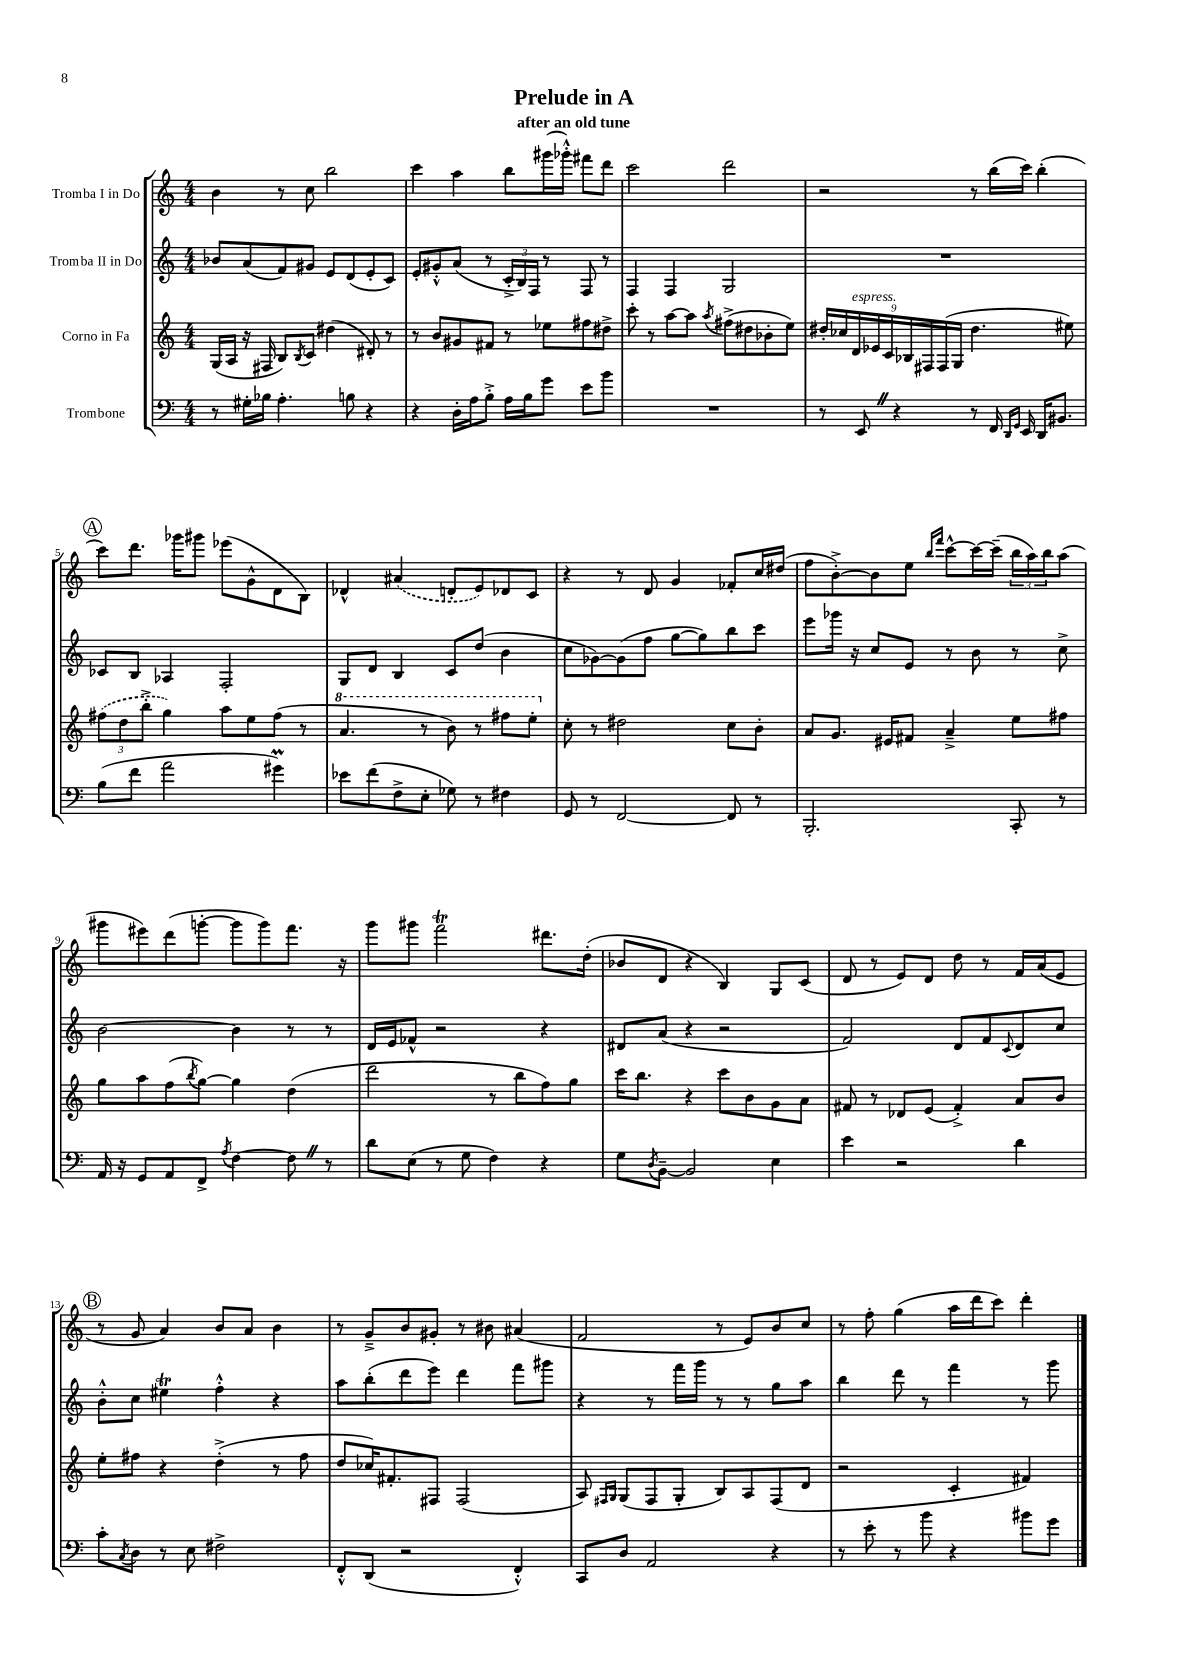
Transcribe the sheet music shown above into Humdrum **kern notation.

**kern	**kern	**kern	**kern
*staff4	*staff3	*staff2	*staff1
*clefF4	*clefG2	*clefG2	*clefG2
*k[]	*k[]	*k[]	*k[]
*M4/4	*M4/4	*M4/4	*M4/4
8r	(16G/LL	8b-/L	4b\
.	16A/JJ	.	.
16G#'\LL	16r	(8a/	.
16B-\JJ	16F#/	.	.
4.A'\	8B/L)	8f/)	8r
.	8qB/	.	.
.	8c/J	8g#/J	8cc\
.	(4dd#\	8e/L	2bb\
8B\	.	(8d/	.
4r	8d#'/)	8e'/	.
.	8r	8c/J)	.
=	=	=	=
4r	8r	8e'/L	4ccc\
.	8b/L	8g#'^^/	.
16D'\LL	8g#/	(8a/J	4aa\
16A\J	.	.	.
8B'^\J	8f#/J	8r	.
16A\LL	8r	24c'^/LL	8bb\L
.	.	24B/)	.
16B\J	.	.	.
.	.	24F/JJ	.
8g\J	8ee-\L	8r	(16ggg#\L
.	.	.	16ggg-'^^\JJ)
8e\L	8ff#\	8F/	8fff#\L
8b\J	8dd#^\J	8r	8ddd\J
=	=	=	=
1r	8ccc'\	4F/	2ccc\
.	8r	.	.
.	[8aa\L	4F/	.
.	8aa\]J	.	.
.	8qaa/	.	.
.	(8ff#^\L	2G/	2ddd\
.	8dd#\	.	.
.	8b-'\	.	.
.	8ee\J)	.	.
=	=	=	=
8r	18dd#'/LL	1r	2r
.	18cc-/	.	.
.	18d/	.	.
8EE/	.	.	.
.	18e-/	.	.
.	18c/	.	.
4r	.	.	.
.	18B-/	.	.
.	18F#/	.	.
.	(18F#/	.	.
.	18G/JJ	.	.
8r	4.dd#\	.	8r
16FF/	.	.	(16bb\LL
16qqDD/LL	.	.	.
16qqGG/JJ	.	.	.
16EE/	.	.	16ccc\JJ)
16DD/LK	.	.	(4bb'\
8.BB#/J	.	.	.
.	8ee#\)	.	.
=	=	=	=
(8B\L	(12ff#\L	8c-/L	8ccc\L)
.	12dd\	.	.
8f\J	.	8B/J	8.ddd\J
.	12bb'^\J	.	.
2a\	4gg\)	4A-/	.
.	.	.	16ggg-\LK
.	.	.	8ggg#\J
.	8aa\L	2F'/	(8eee-\L
.	8ee\	.	8g^^\
4g#\)	(8ff#\J	.	8d\
.	8r	.	8B\J)
=	=	=	=
8e-\L	4.aa/	8G/L	4d-^^/
(8f\	.	8d/J	.
8F^\	.	4B/	(4a#/
8E'\J	8r	.	.
8G-\)	8bb\)	8c/L	8d'/L
8r	8r	(8dd/J	8e/)
4F#\	8fff#\L	4b\	8d-/
.	8eee'\J	.	8c/J
=	=	=	=
8GG/	8cc'\	8cc\L	4r
8r	8r	[8g-\)	.
[2FF/	2dd#\	(8g-\]	8r
.	.	8ff\J	8d/
.	.	[8gg\L	4g/
.	.	8gg\])	.
8FF/]	8cc\L	8bb\	8f-'/L
8r	8b'\J	8ccc\J	16cc/L
.	.	.	(16dd#/JJ
=	=	=	=
2.BBB'/	8a/L	8eee\L	8ff\L
.	8.g/J	16ggg-\Jk	[8b'^\)
.	.	16r	.
.	.	8cc/L	8b\]
.	16e#/LK	.	.
.	8f#/J	8e/J	8ee\J
.	.	.	16qqbb/LL
.	.	.	16qqfff/JJ
.	4a~^/	8r	[8ccc^^\L
.	.	8b\	16ccc\_L
.	.	.	(16ccc~\]JJ
8CC'/	8ee\L	8r	24bb\LL
.	.	.	24aa\)
.	.	.	24bb\J
8r	8ff#\J	8cc^\	(8aa\J
=	=	=	=
16AA/	8gg\L	[2b\	8ggg#\L
16r	.	.	.
8GG/L	8aa\	.	8eee#\)
8AA/	(8ff\	.	(8ddd\
.	8qbb/	.	.
8FF^/J	[8gg\J)	.	[8ggg'\J
8qA/	.	.	.
[4F\	4gg\]	4b\]	8ggg\]L
.	.	.	8ggg\)
8F\]	(4dd\	8r	8.fff\J
8r	.	8r	.
.	.	.	16r
=	=	=	=
8d\L	2ddd\	16d/LL	8ggg\L
.	.	16e/J	.
(8E\J	.	8f-^^/J	8ggg#\J
8r	.	2r	2fff\
8G\	.	.	.
4F\)	8r	.	.
.	8bb\L	.	.
4r	8ff\)	4r	8.ddd#\L
.	8gg\J	.	.
.	.	.	(16dd'\Jk
=	=	=	=
8G\L	16ccc\LK	8d#/L	8b-/L
.	8.bb\J	.	.
8qD/	.	.	.
[8BB~\J	.	(8a/J	8d/J
2BB/]	4r	4r	4r
.	8ccc\L	2r	4B/)
.	8b\	.	.
4E\	8g\	.	8G/L
.	8a\J	.	(8c/J
=	=	=	=
4e\	8f#/	2f/)	8d/
.	8r	.	8r
2r	8d-/L	.	8e/L)
.	(8e/J	.	8d/J
.	4f#'^/)	8d/L	8dd\
.	.	8f/	8r
.	.	8qqc/	.
4d\	8a/L	8d/	16f/LL
.	.	.	(16a/J
.	8b/J	8cc/J	8e/J
=	=	=	=
8c'\L	8ee'\L	8b'^^\L	8r
8qC/	.	.	.
8D\J	8ff#\J	8cc\J	8g/
8r	4r	4ee#\	4a/)
8E\	.	.	.
2F#^\	(4dd'^\	4ff'^^\	8b/L
.	.	.	8a/J
.	8r	4r	4b\
.	8ff#\	.	.
=	=	=	=
8FF'^^/L	8dd/L	8aa\L	8r
(8DD/J	16cc-/K)	(8bb'\	8g~^/L
.	8.f#'/	.	.
2r	.	8ddd\	8b/
.	8F#/J	8eee\J)	8g#'/J
.	(2F#/	4ddd\	8r
.	.	.	8b#\
4FF'^^/)	.	8fff\L	(4a#/
.	.	8ggg#\J	.
=	=	=	=
8CC/L	8A/)	4r	2f/
.	16qqF#/LL	.	.
.	16qqG/JJ	.	.
8D/J	(8G/L	.	.
2AA/	8F#/	8r	.
.	8G'/J	16fff\LL	.
.	.	16ggg\JJ	.
.	8B/L)	8r	8r
.	8A/	8r	8e/L)
4r	(8F#/	8gg\L	8b/
.	8d/J	8aa\J	8cc/J
=	=	=	=
8r	2r	4bb\	8r
8e'\	.	.	8ff'\
8r	.	8ddd\	(4gg\
8b\	.	8r	.
4r	4c'/	4fff\	16aa\LL
.	.	.	16ddd\J
.	.	.	8ccc\J)
8b#\L	4f#/)	8r	4ddd'\
8g\J	.	8ggg\	.
==	==	==	==
*-	*-	*-	*-
